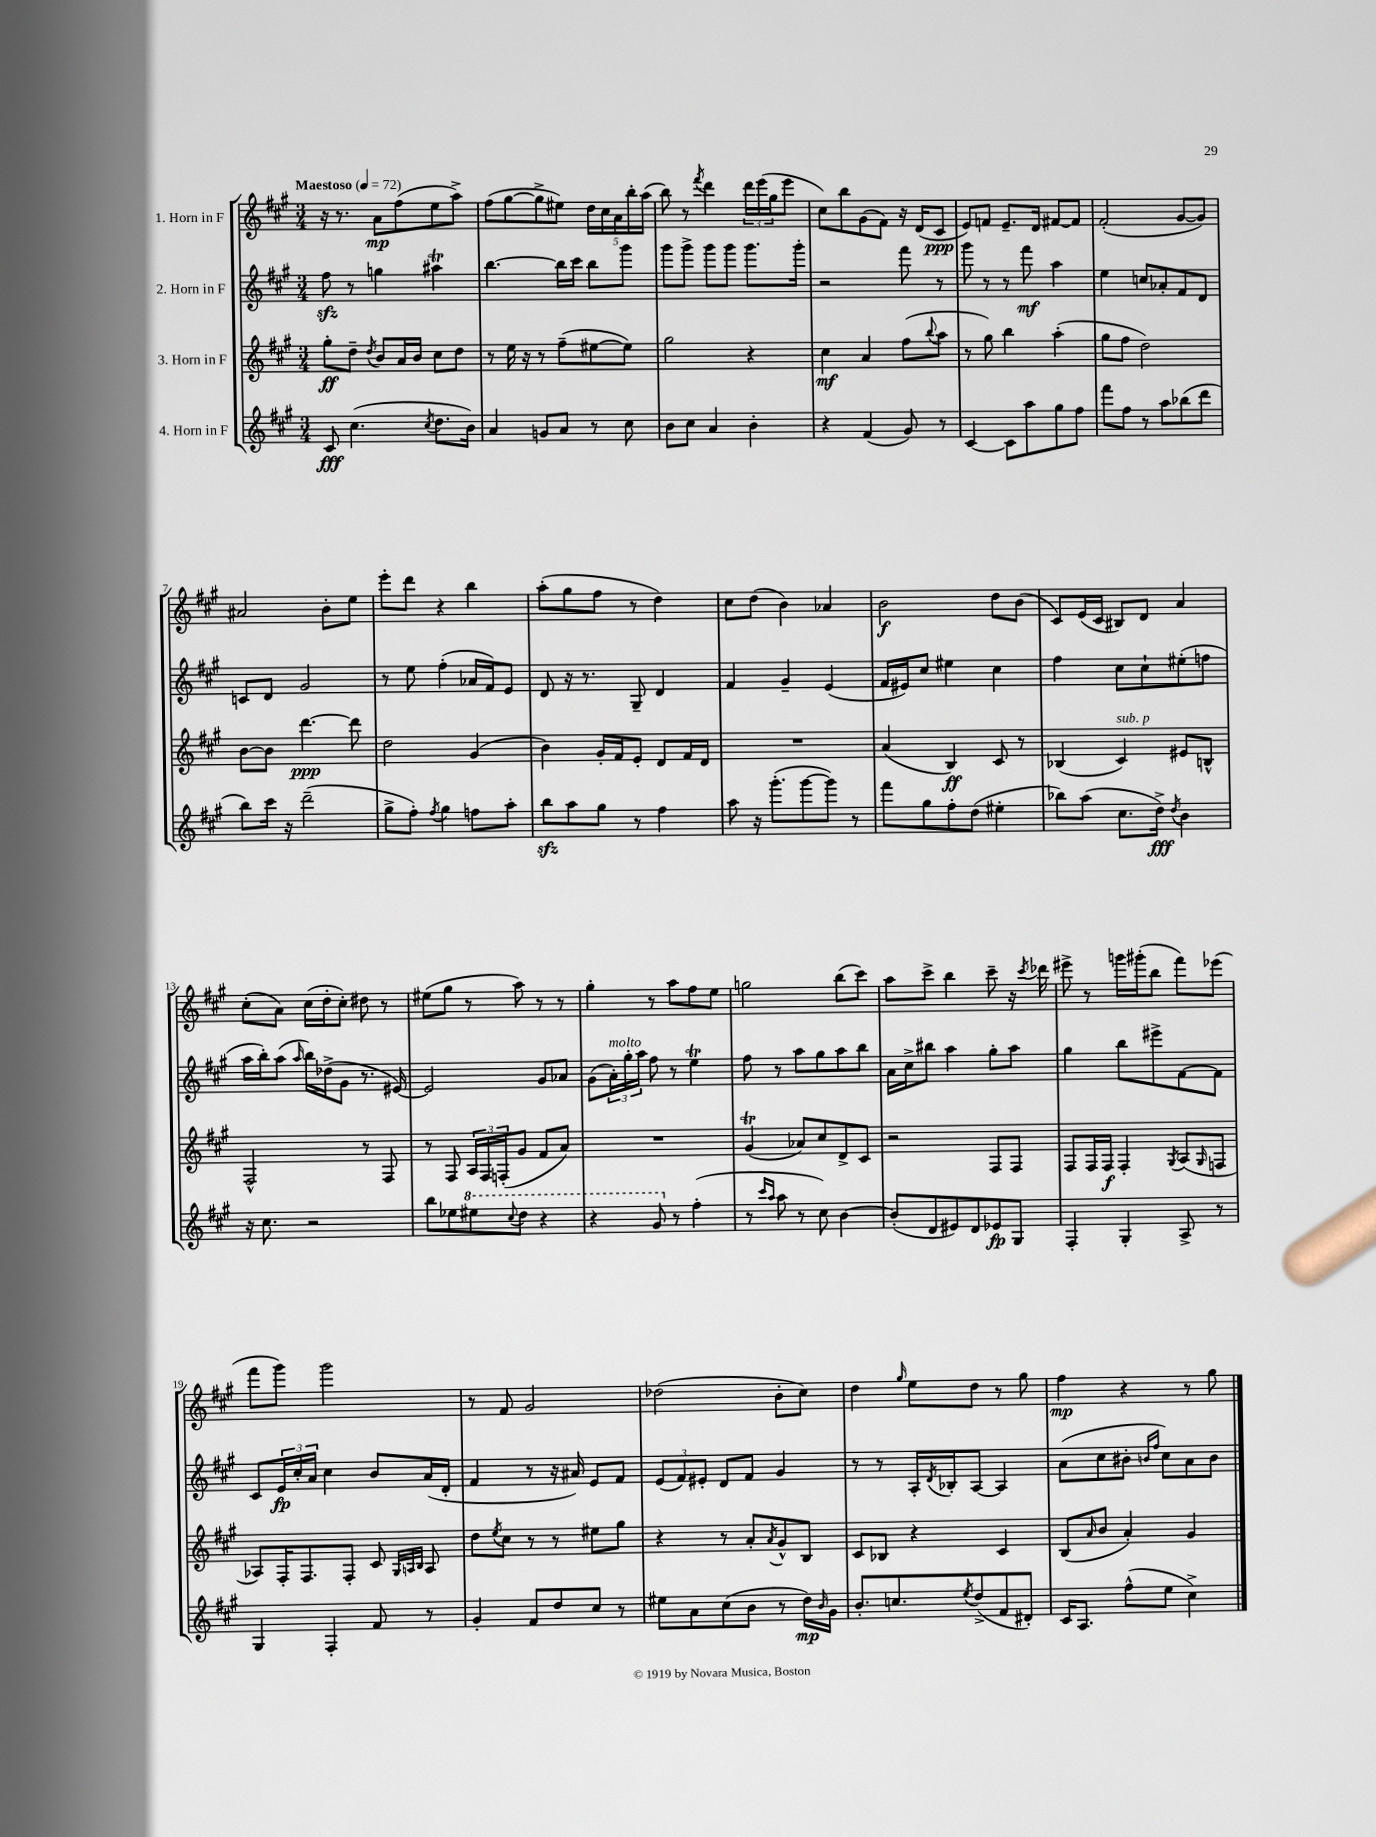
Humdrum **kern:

**kern	**kern	**kern	**kern
*staff4	*staff3	*staff2	*staff1
*clefG2	*clefG2	*clefG2	*clefG2
*k[f#c#g#]	*k[f#c#g#]	*k[f#c#g#]	*k[f#c#g#]
*M3/4	*M3/4	*M3/4	*M3/4
*MM72	*MM72	*MM72	*MM72
8c#	8gg#'	8ff#	16r
.	.	.	8.r
(4.cc#	8dd~	8r	.
.	8qdd	.	.
.	8b	4gg	8a
.	16a	.	(8ff#
.	16b	.	.
8qcc#	.	.	.
8.dd	8cc#	4aa#	8ee
.	8dd	.	8aa^)
16b)	.	.	.
=	=	=	=
4a	8r	[4.bb	(8ff#
.	16ee	.	[8gg#
.	16r	.	.
8g	8r	.	8gg#^]
8a	(8ff#~	16bb]	8ee#)
.	.	16ccc#	.
8r	[8ee#	8bb	20dd
.	.	.	20cc#
.	.	.	20a
8cc#	8ee#])	8ggg#	.
.	.	.	20bb'
.	.	.	(20aa
=	=	=	=
8b	2gg#	8ggg#	8bb)
8cc#	.	8ggg#^	8r
.	.	.	8qfff#
4a	.	8ggg#	4ddd
.	.	8ggg#	.
4b'	4r	8.ggg#	24ddd
.	.	.	(24eee
.	.	.	24gg#
.	.	.	8eee
.	.	16ggg#'	.
=	=	=	=
4r	4cc#	2r	8cc#)
.	.	.	8bb
(4f#	4a	.	(8g#
.	.	.	8f#)
8g#)	(8ff#	8fff#	16r
.	.	.	(16d
.	8qqbb	.	.
8r	8aa	8r	8c#
=	=	=	=
[4c#	8r	8ggg#	8e)
.	8gg#)	8r	8f
8c#]	4bb	8r	8.e~
8aa	.	8fff#	.
.	.	.	16d
8gg#	(4aa'	4aa	[8f#
8ff#	.	.	8f#]
=	=	=	=
8fff#	8gg#	4ee	(2f#'
8ff#	8ff#	.	.
8r	2dd)	8cc	.
8aa	.	8a-'	.
(8bb-	.	8f#	[8g#
8ddd	.	8d	8g#])
=	=	=	=
8bb)	[8b	8c	2a#
16ccc#	8b]	8d	.
16r	.	.	.
(2ddd~	[4.ddd	2g#	.
.	.	.	8b'
.	8ddd]	.	8ee
=	=	=	=
8gg#^	2dd	8r	8eee'
8ff#')	.	8ee	8ddd
8qff#	.	.	.
4gg#	.	(4ff#'	4r
8ff	(4g#	16a-	4bb
.	.	16f#)	.
8aa'	.	8e	.
=	=	=	=
8bb	4b)	8d	(8aa'
8aa	.	16r	8gg#
.	.	8.r	.
8gg#	16g#'	.	8ff#
.	16f#	.	.
8r	8e'	8G#~	8r
4ff#	8d	4d	4dd)
.	16f#	.	.
.	16d	.	.
=	=	=	=
8aa	2.r	4f#	8cc#
16r	.	.	(8dd
(8.ggg#'	.	.	.
.	.	4g#~	4b)
[8ggg#	.	.	.
8ggg#])	.	(4e	4a-
8r	.	.	.
=	=	=	=
8fff#	(4a	16f#	2b
.	.	16e#)	.
8gg#	.	8cc#	.
8ff#'	4B)	4ee#	.
(8dd	.	.	.
4ee#'	8c#	4cc#	8dd
.	8r	.	(8b
=	=	=	=
8bb-)	(4B-	4ff#	8c#)
(8aa	.	.	(16e
.	.	.	16c#
8.cc#	4c#)	8cc#	8B#)
.	.	8cc#`	8d
16dd^)	.	.	.
8qdd	.	.	.
4b	8e#	(8ee#'	4a
.	8B^^	8ff	.
=	=	=	=
16r	2F#^^	16aa	(8cc#'
8.cc#	.	16bb')	.
.	.	(8aa	8a)
.	.	16qqaa	.
2r	.	16bb)	(16cc#
.	.	(16dd-^	16dd'
.	.	8g#	8cc#')
.	8r	8.r	8dd#
.	8F#	.	8r
.	.	[16e#)	.
=	=	=	=
8bb	8r	2e#]	(8ee#
8ee-	8F#	.	8gg#
8eee#	24A	.	8r
.	24F#	.	.
.	(24F'	.	.
8qqccc#	.	.	.
8ddd	8g#	.	8aa)
4r	8f#	8g#	8r
.	8a)	8a-	8r
=	=	=	=
4r	2.r	(8g#	4gg#'
.	.	24a')	.
.	.	24gg#'	.
.	.	24aa	.
8gg#	.	8ff#	8r
8r	.	8r	8aa
(4ff#'	.	4ee	8ff#
.	.	.	8ee
=	=	=	=
8r	(4g#	8ff#	2gg
16qqccc#	.	.	.
16qqaa	.	.	.
8aa	.	8r	.
8r	8a-)	8aa	.
8cc#)	8cc#	8gg#	.
[4b	8d^	8aa	(8bb
.	8c#	8bb	8ccc#)
=	=	=	=
(8b']	2r	16a	8aa
.	.	16cc#^	.
8d	.	8bb#	8ccc#^
8e#)	.	4aa	4bb
8d	.	.	.
8e-	8F#	8gg#'	8ccc#~
8G#	8F#	8aa	16r
.	.	.	8qccc#
.	.	.	16ddd-
=	=	=	=
4F#'	8F#	4gg#	8eee#^
.	16F#	.	8r
.	16F#	.	.
4G#'	4F#'	8bb	16ggg
.	.	.	(16ggg#'
.	.	8eee#^	8bb
.	8qG#	.	.
8A^	(8A	[8f#	8fff#)
.	16qqG#	.	.
8r	8F	8f#]	(8eee-
=	=	=	=
4G#	8A-)	8c#	8fff#
.	16F#'	24e	8ggg#)
.	.	24cc#'	.
.	8.F#	.	.
.	.	24a	.
4F#'	.	4cc#	2ggg#
.	8F#'	.	.
8f#	8c#	8b	.
.	32qqG#	.	.
.	32qqA	.	.
.	32qqB	.	.
8r	8A	(16a	.
.	.	16d'	.
=	=	=	=
4g#'	8dd	4f#	8r
.	8qee	.	.
.	8cc#	.	8f#
8f#	8r	8r	2g#
8dd	8r	16r	.
.	.	16a#)	.
8cc#	8ee#	8e	.
8r	8gg#	8f#	.
=	=	=	=
8ee#	4r	(12e	(2dd-
.	.	12f#)	.
8a	.	.	.
.	.	12e#'	.
(8cc#	8r	8d	.
8b	8a'	8f#	.
.	8qa	.	.
8r	8g#^^	4g#	8b'
16dd)	8B	.	8cc#)
16qqb	.	.	.
16g#	.	.	.
=	=	=	=
8.b'	8c#	8r	4dd
.	8B-	8r	.
8.cc	.	.	.
.	.	.	16qqgg#
.	4r	16A'	8ee
.	.	8qd	.
.	.	16B-'	.
8qee	.	.	.
(8dd^	.	[8A	8dd
8f#	4c#	4A]	8r
8d#')	.	.	8gg#
=	=	=	=
16c#	(8B	(8a	4ff#
8.A	.	.	.
.	16qqa	.	.
.	8b	8cc#	.
(8ff#^^	4a')	8b#'	4r
.	.	16qqb	.
.	.	16qqff#	.
8ee	.	8cc#)	.
4cc#^)	4g#	8a	8r
.	.	8b	8gg#
==	==	==	==
*-	*-	*-	*-
